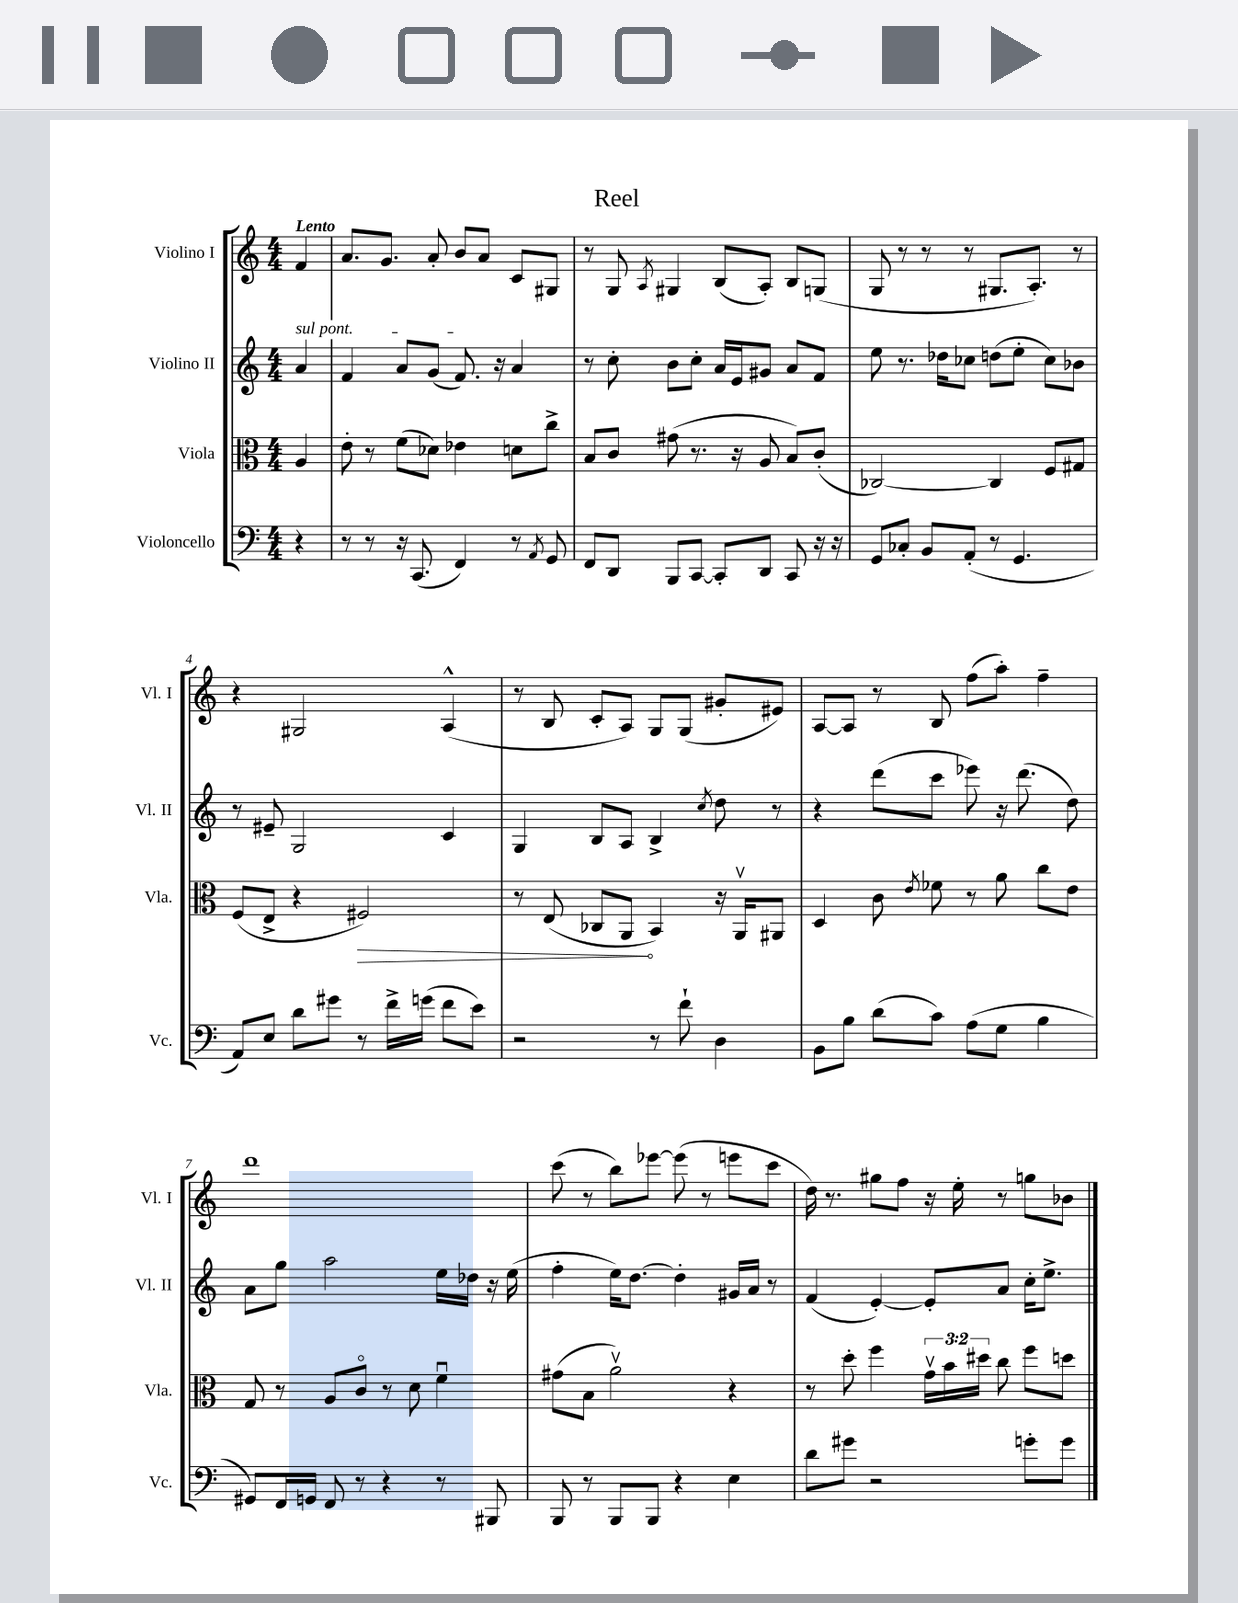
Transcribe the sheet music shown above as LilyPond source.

\header { title = "Reel" }
<<
\new StaffGroup <<
\new Staff = "s0" \with { instrumentName = "Violino I" shortInstrumentName = "Vl. I" } {
    \clef treble \key c \major \numericTimeSignature \time 4/4 \partial 4 \tempo "Lento"
    \autoBeamOff f'4 |
    a'8.[ g'8.] a'8-. b'8[ a'8] c'8[ gis8] |
    r8 g8 \acciaccatura { a8 } gis4 b8[( a8]-.) b8[ g8]( |
    g8 r8 r8 r8 gis8.[ a8.]-.) r8 |
    r4 gis2 a4-^( |
    r8 b8 c'8[-. a8]) g8[ g8]( gis'8[-. eis'8]) |
    a8[~ a8] r8 b8 f''8[( a''8]-.) f''4-- |
    d'''1 |
    c'''8( r8 b''8[) ees'''8]~ ees'''8( r8 e'''8[ c'''8] |
    d''16) r8. gis''8[ f''8] r16 e''16-. r8 g''8[ bes'8] \bar "|." |
}
\new Staff = "s1" \with { instrumentName = "Violino II" shortInstrumentName = "Vl. II" } {
    \clef treble \key c \major \numericTimeSignature \time 4/4 \partial 4
    \autoBeamOff \once \override TextSpanner.bound-details.left.text = \markup { \italic "sul pont." } a'4\startTextSpan |
    f'4 a'8[ g'8]( f'8.\stopTextSpan) r16 a'4 |
    r8 c''8-. b'8[ c''8]-. a'16[ e'16 gis'8] a'8[ f'8] |
    e''8 r8. des''16[ ces''8] d''8[( e''8]-. ces''8[) bes'8] |
    r8 eis'8-- g2 c'4 |
    g4 b8[ a8] b4-> \acciaccatura { c''8 } d''8 r8 |
    r4 d'''8[( c'''8] ees'''8) r16 d'''8.( d''8) |
    a'8[ g''8] a''2 e''16[ des''16] r16 e''16( |
    f''4-. e''16[) d''8.]~ d''4-. gis'16[ a'16] r8 |
    f'4( e'4~-.) e'8[-. a'8] c''16[-. e''8.]-> \bar "|." |
}
\new Staff = "s2" \with { instrumentName = "Viola" shortInstrumentName = "Vla." } {
    \clef alto \key c \major \numericTimeSignature \time 4/4 \override Staff.TupletNumber.text = #tuplet-number::calc-fraction-text \partial 4
    \autoBeamOff a4 |
    e'8-. r8 f'8[( des'8]) ees'4 d'8[ c''8]-> |
    b8[ c'8] gis'8( r8. r16 a8 b8[) c'8]-.( |
    ces2~) ces4 f8[ gis8] |
    f8[( e8]-> r4 \once \override Hairpin.circled-tip = ##t fis2\>) |
    r8 e8( ces8[ a,8]\! b,4) r16 a,16[\upbow ais,8] |
    d4 c'8 \acciaccatura { e'8 } fes'8 r8 a'8 c''8[ e'8] |
    g8 r8 a8[ c'8]\flageolet r8 d'8 f'4\downbow |
    gis'8[( b8] a'2\upbow) r4 |
    r8 d''8-. f''4 \tuplet 3/2 { g'16[\upbow b'16 dis''16] } c''8 f''8[ d''8] \bar "|." |
}
\new Staff = "s3" \with { instrumentName = "Violoncello" shortInstrumentName = "Vc." } {
    \clef bass \key c \major \numericTimeSignature \time 4/4 \partial 4
    \autoBeamOff r4 |
    r8 r8 r16 c,8.( f,4) r8 \acciaccatura { a,8 } g,8 |
    f,8[ d,8] b,,8[ c,8]~ c,8[-. d,8] c,8 r16 r16 |
    g,8[ ces8]-. b,8[ a,8]-.( r8 g,4. |
    a,8[) e8] d'8[ gis'8] r8 f'16[-> g'16]( f'8[ e'8]) |
    r2 r8 f'8-! d4 |
    b,8[ b8] d'8[( c'8]) a8[( g8] b4 |
    gis,8[) f,16 g,16] f,8 r8 r4 r8 bis,,8 |
    b,,8 r8 b,,8[ b,,8] r4 e4 |
    d'8[ gis'8] r2 g'8[-. g'8] \bar "|." |
}
>>
>>
